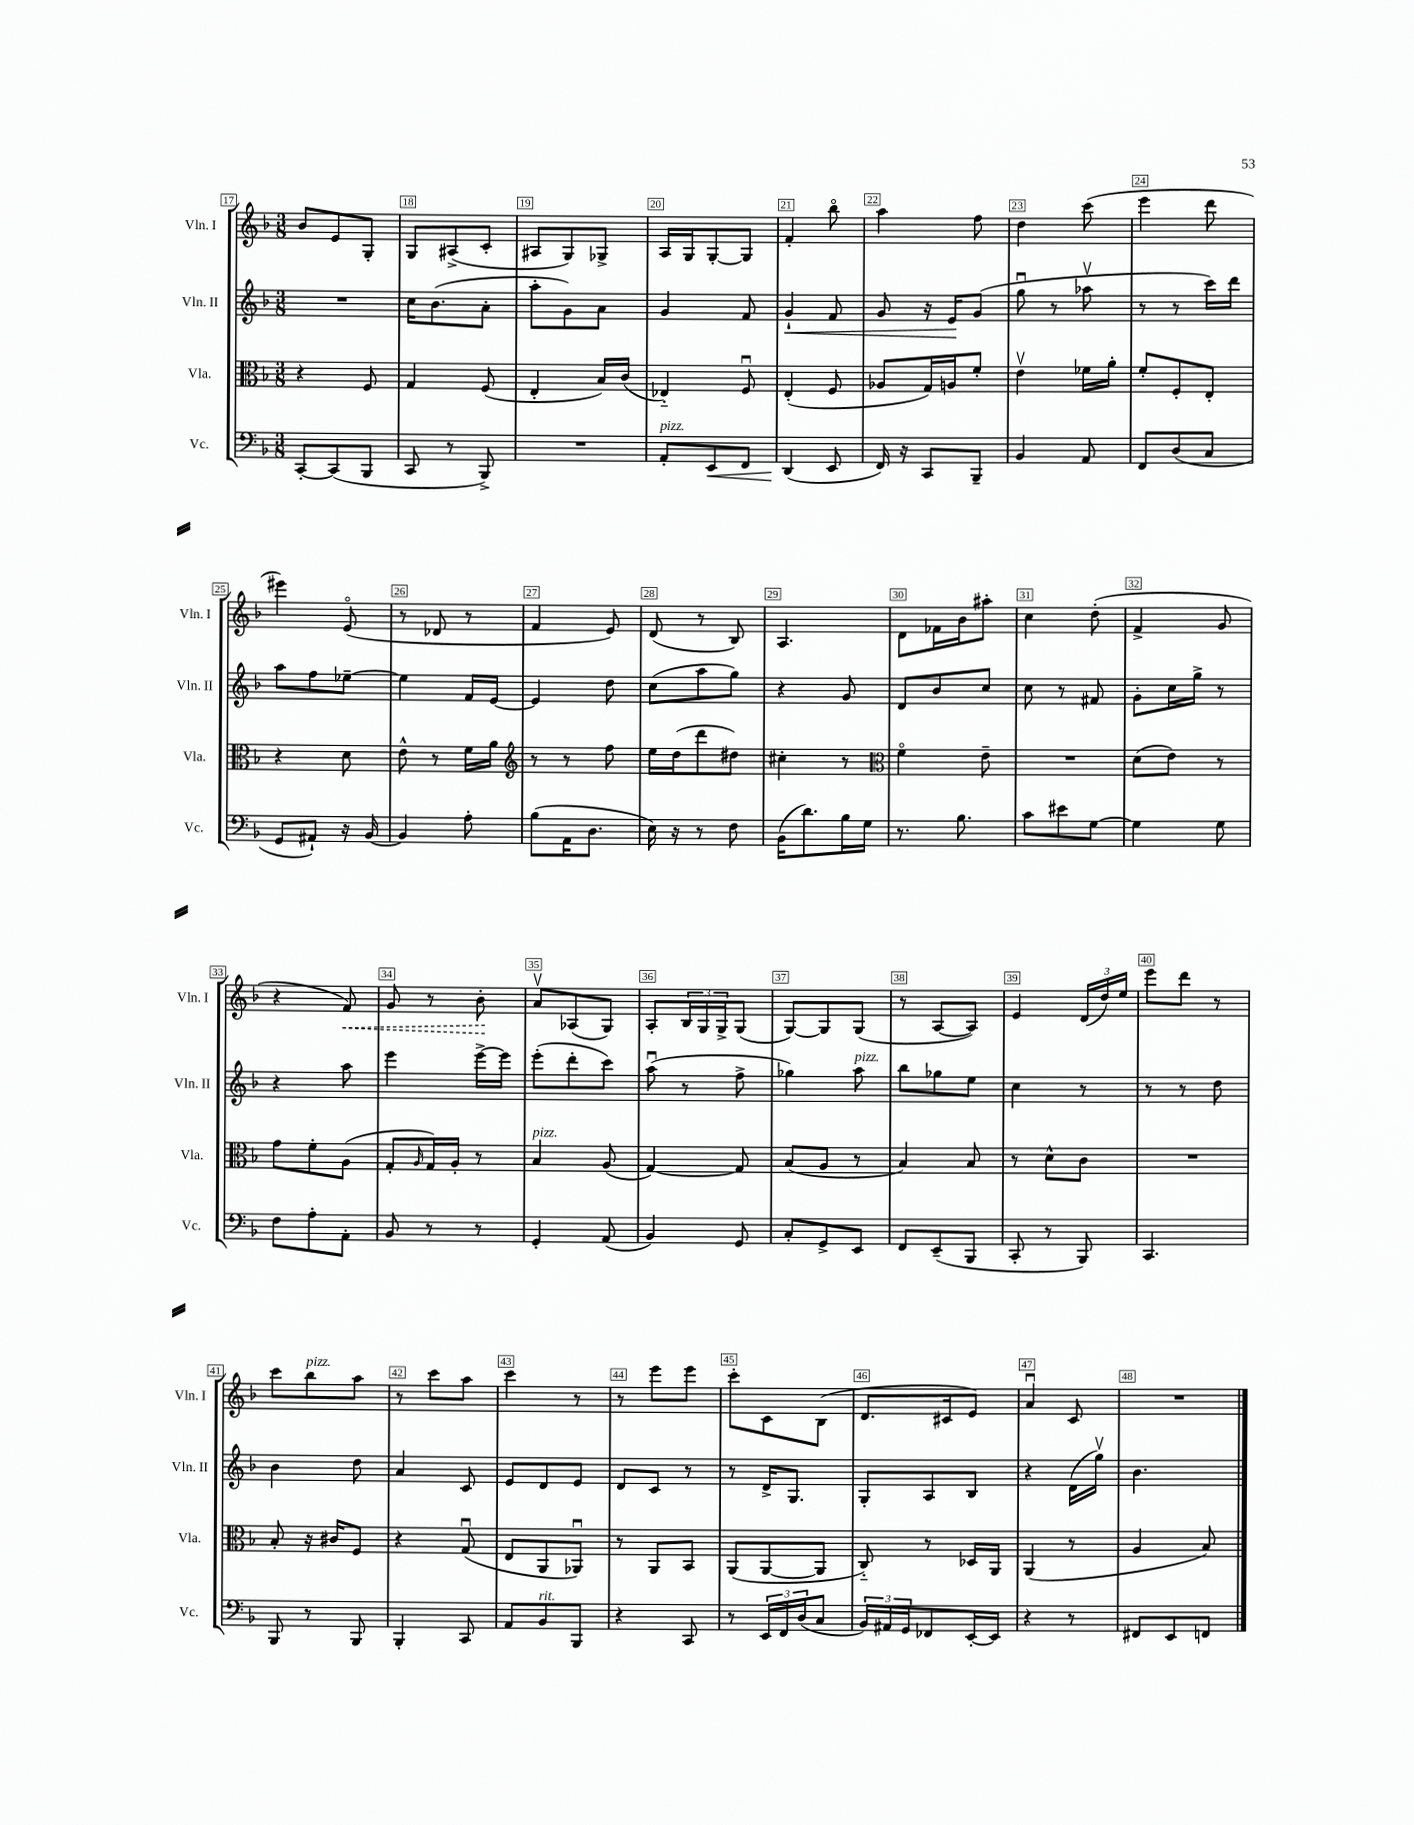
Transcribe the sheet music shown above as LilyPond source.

<<
\new StaffGroup <<
\new Staff = "s0" \with { instrumentName = "Vln. I" shortInstrumentName = "Vln. I" } {
    \clef treble \key f \major \numericTimeSignature \time 3/8
    bes'8 e'8 g8-. |
    g8 ais8->( c'8-. |
    ais8 g8) ges8-> |
    a16 g16 g8~-. g8 |
    f'4-. bes''8\flageolet |
    a''4 f''8 |
    d''4 c'''8( |
    e'''4 d'''8 |
    eis'''4) e'8\flageolet( |
    r8 des'8 r8 |
    f'4 e'8) |
    d'8( r8 bes8) |
    a4. |
    d'8 fes'16 bes'16 ais''8-. |
    c''4 d''8-.( |
    f'4-> g'8 |
    r4 \once \override Hairpin.style = #'dashed-line f'8\<) |
    g'8 r8 bes'8-.\! |
    a'8\upbow aes8( g8) |
    a8-. \tuplet 3/2 { bes16 g16 g16-> } g8( |
    g8~) g8 g8( |
    r8 a8~ a8) |
    e'4 \tuplet 3/2 { d'16( d''16) e''16 } |
    e'''8 d'''8 r8 |
    c'''8 bes''8^\markup { \italic "pizz." } a''8 |
    r8 c'''8 a''8 |
    c'''4 r8 |
    r8 e'''8 e'''8 |
    c'''8-. c'8 bes8( |
    d'8. cis'16 e'8) |
    a'4\downbow c'8 |
    R4. \bar "|." |
}
\new Staff = "s1" \with { instrumentName = "Vln. II" shortInstrumentName = "Vln. II" } {
    \clef treble \key f \major \numericTimeSignature \time 3/8
    R4. |
    c''16 bes'8.( a'8-. |
    a''8-. g'8) a'8 |
    g'4 f'8 |
    g'4-!\< f'8 |
    g'8 r16 e'16\! g'8( |
    g''8\downbow r8 aes''8\upbow |
    r8 r8 c'''16) d'''16 |
    a''8 f''8 ees''8~-- |
    ees''4 f'16 e'16~ |
    e'4 d''8 |
    c''8( a''8 g''8) |
    r4 g'8 |
    d'8 bes'8 c''8 |
    c''8 r8 fis'8 |
    g'8-. c''16 g''16-> r8 |
    r4 a''8 |
    e'''4 e'''16~-> e'''16 |
    e'''8-.( d'''8-. c'''8) |
    a''8\downbow( r8 f''8-> |
    ges''4) a''8^\markup { \italic "pizz." } |
    bes''8 ges''8 e''8 |
    c''4 r8 |
    r8 r8 d''8 |
    bes'4 d''8 |
    a'4 c'8 |
    e'8 d'8 e'8 |
    d'8 c'8 r8 |
    r8 d'16-> g8. |
    g8-. a8 bes8 |
    r4 d'16( g''16\upbow) |
    bes'4. \bar "|." |
}
\new Staff = "s2" \with { instrumentName = "Vla." shortInstrumentName = "Vla." } {
    \clef alto \key f \major \numericTimeSignature \time 3/8
    r4 f8 |
    g4 f8( |
    e4-. bes16) c'16( |
    ees4-_) f8\downbow |
    e4-.( f8 |
    aes8 g16) a16 f'8-. |
    e'4\upbow fes'16 a'16-. |
    f'8-. f8-. e8-. |
    r4 d'8 |
    e'8-^ r8 f'16 a'16 |
    \clef treble r8 r8 f''8 |
    e''16 d''16( d'''8 dis''8) |
    cis''4-. r8 |
    \clef alto f'4\flageolet e'8-- |
    R4. |
    d'8( e'8) r8 |
    g'8 f'8-. a8( |
    g8-. \grace { a16 } g16) a16-. r8 |
    bes4^\markup { \italic "pizz." } a8( |
    g4~) g8 |
    bes8( a8 r8 |
    bes4) bes8 |
    r8 d'8-^ c'8 |
    R4. |
    bes8-. r16 cis'16 f8 |
    r4 g8\downbow( |
    e8 a,8 aes,8\downbow) |
    r8 a,8 bes,8 |
    a,8( a,8~ a,8 |
    c8-_) r8 des16 a,16 |
    a,4( r8 |
    a4 bes8) \bar "|." |
}
\new Staff = "s3" \with { instrumentName = "Vc." shortInstrumentName = "Vc." } {
    \clef bass \key f \major \numericTimeSignature \time 3/8
    c,8~-. c,8( bes,,8 |
    c,8 r8 bes,,8->) |
    R4. |
    a,8-.^\markup { \italic "pizz." } e,8\< f,8 |
    d,4\!( e,8 |
    f,16) r16 c,8 bes,,8-- |
    bes,4 a,8 |
    f,8 d8( c8 |
    g,8 ais,8-!) r16 bes,16~ |
    bes,4 a8-. |
    bes8( a,16 d8. |
    e16) r16 r8 f8 |
    bes,16( d'8.) bes16 g16 |
    r8. bes8. |
    c'8 eis'8 g8~ |
    g4 g8 |
    f8 a8-. a,8-. |
    bes,8 r8 r8 |
    g,4-. a,8( |
    bes,4) g,8 |
    c8-. g,8-> e,8 |
    f,8 e,8--( bes,,8 |
    c,8-. r8 bes,,8) |
    c,4. |
    bes,,8 r8 bes,,8 |
    bes,,4-. c,8 |
    a,8 bes,8^\markup { \italic "rit." } bes,,8 |
    r4 c,8 |
    r8 \tuplet 3/2 { e,16 f,16 d16( } c8 |
    \tuplet 3/2 { bes,16) ais,16 g,16 } fes,8 e,16~-. e,16 |
    r4 r8 |
    fis,8 e,8 f,8 \bar "|." |
}
>>
>>
\layout { \context { \Score currentBarNumber = #17 \override BarNumber.break-visibility = ##(#f #t #t) barNumberVisibility = #all-bar-numbers-visible \override BarNumber.stencil = #(make-stencil-boxer 0.1 0.3 ly:text-interface::print) } }
